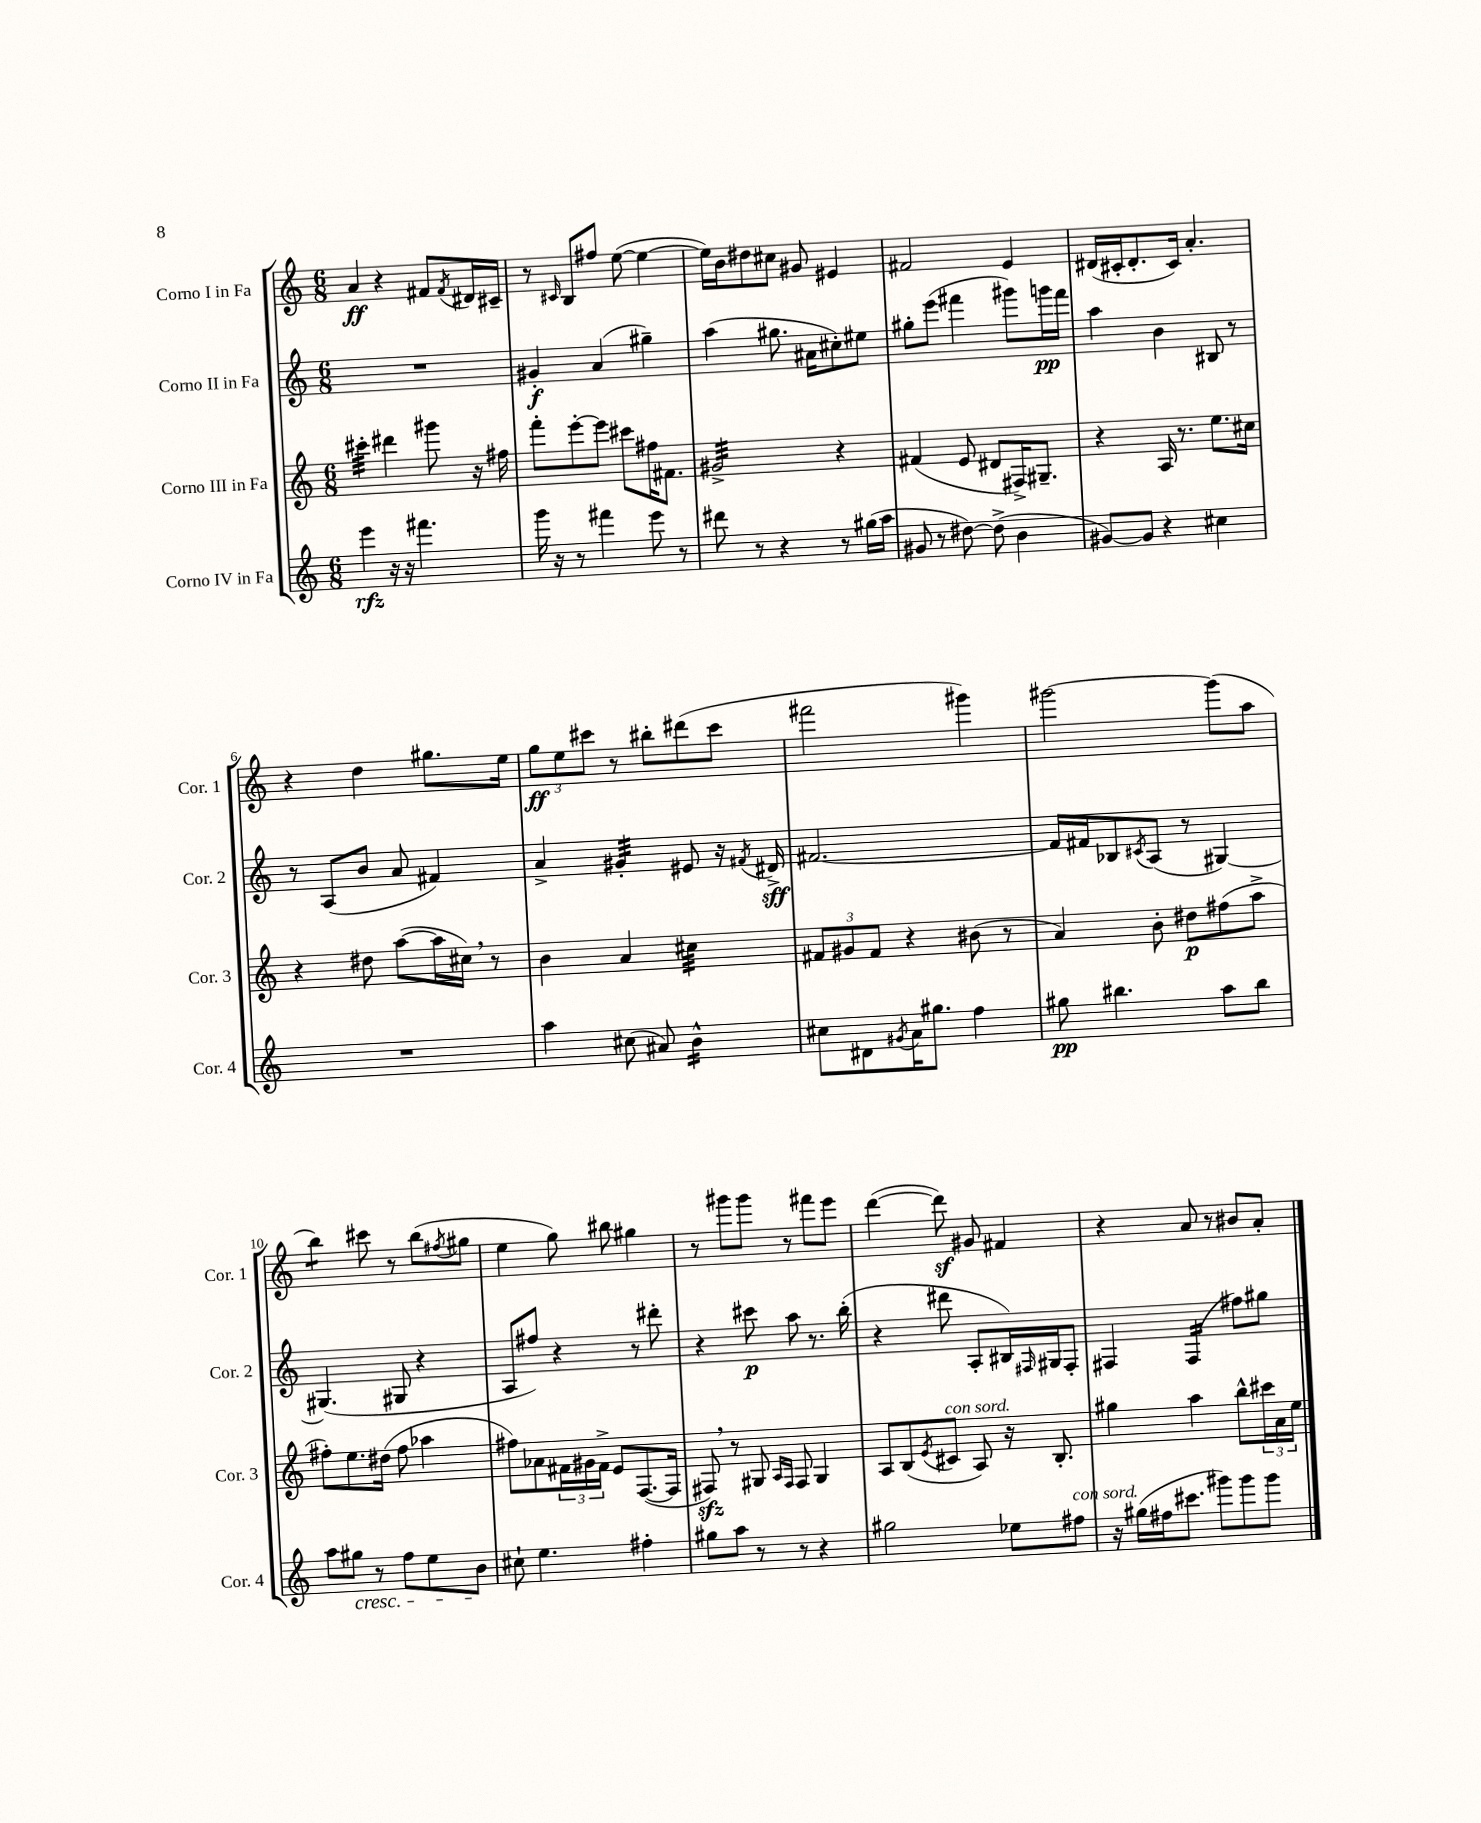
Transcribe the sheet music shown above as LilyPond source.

<<
\new StaffGroup <<
\new Staff = "s0" \with { instrumentName = "Corno I in Fa" shortInstrumentName = "Cor. 1" } {
    \clef treble \key c \major \numericTimeSignature \time 6/8
    a'4\ff r4 fis'8 \acciaccatura { fis'8 } dis'16 cis'16-- |
    r8 \grace { cis'16 } b8 fis''8 e''8~( e''4~ |
    e''16) b'16 dis''8 cis''8 gis'8 eis'4 |
    fis'2 e'4 |
    dis'16( cis'16-. dis'8.-. cis'16) a'4.-. |
    r4 d''4 gis''8. e''16 |
    \tuplet 3/2 { g''8\ff e''8 cis'''8 } r8 bis''8-. dis'''8( cis'''8 |
    fis'''2 gis'''4) |
    gis'''2~ gis'''8( a''8 |
    b''4:8) cis'''8 r8 b''8( \acciaccatura { fis''8 } gis''8 |
    e''4 g''8) bis''8 gis''4 |
    r8 gis'''8 gis'''8 r8 fis'''8 e'''8 |
    d'''4~( d'''8\sf) gis'8 fis'4 |
    r4 a'8 r8 bis'8 a'8-. \bar "|." |
}
\new Staff = "s1" \with { instrumentName = "Corno II in Fa" shortInstrumentName = "Cor. 2" } {
    \clef treble \key c \major \numericTimeSignature \time 6/8
    R2. |
    gis'4-.\f a'4( gis''4--) |
    a''4( gis''8. ais'16 cis''8-.) eis''8 |
    gis''8-. e'''8( fis'''4 gis'''8) g'''16\pp fis'''16 |
    a''4 b'4 bis8 r8 |
    r8 a8( b'8 a'8 fis'4) |
    a'4-> gis'4:32-. eis'8 r16 \acciaccatura { fis'8 } dis'16->\sff |
    fis'2.~ |
    fis'16 fis'16 bes8 \acciaccatura { cis'8 } a8( r8 gis4~) |
    gis4.( gis8 r4 |
    a8 fis''8) r4 r8 dis'''8-. |
    r4 cis'''8\p a''8 r8. b''16-.( |
    r4 dis'''8 a8-. bis16) \grace { fis16 } gis16 fis8-. |
    fis4 fis4:16( fis''8) gis''8 \bar "|." |
}
\new Staff = "s2" \with { instrumentName = "Corno III in Fa" shortInstrumentName = "Cor. 3" } {
    \clef treble \key c \major \numericTimeSignature \time 6/8
    cis'''4:32-. dis'''4 gis'''8 r16 fis''16 |
    f'''8-. e'''8~-. e'''8 cis'''8 fis''16 fis'8. |
    gis'2:32-> r4 |
    fis'4( e'8 dis'8 fis16->) gis8.-- |
    r4 a16 r8. e''8. cis''16 |
    r4 dis''8 a''8~( a''16 cis''16) \breathe r8 |
    b'4 a'4 cis''4:32 |
    \tuplet 3/2 { fis'8 gis'8 fis'8 } r4 bis'8( r8 |
    a'4) b'8-. dis''8\p fis''8( a''8-> |
    fis''8-.) e''8. dis''16( fis''8 aes''4 |
    fis''8) aes'8 \tuplet 3/2 { fis'16 gis'16 fis'16-> } e'8 f8.~( f16 |
    fis8\sfz) \breathe r8 gis8 \grace { a16 fis16 } fis8 gis4 |
    a8 b8( \acciaccatura { e'8 } cis'8^\markup { \italic "con sord." } a8) r16 b8.-. |
    gis''4 a''4 b''8-^ \tuplet 3/2 { cis'''16 a'16 e''16 } \bar "|." |
}
\new Staff = "s3" \with { instrumentName = "Corno IV in Fa" shortInstrumentName = "Cor. 4" } {
    \clef treble \key c \major \numericTimeSignature \time 6/8
    e'''4\rfz r16 r16 fis'''4. |
    g'''16 r16 r8 fis'''4 e'''8 r8 |
    dis'''8 r8 r4 r8 gis''16( a''16 |
    gis'8 r8 dis''8~) dis''8->( b'4 |
    gis'8~) gis'8 r4 cis''4 |
    R2. |
    a''4 cis''8( ais'8) b'4:16-^ |
    cis''8 dis'8 \acciaccatura { gis'8 } a'16 gis''8. f''4 |
    gis''8\pp bis''4. a''8 bis''8 |
    a''8 gis''8\cresc r8 f''8 e''8 b'8\! |
    cis''8-! e''4. fis''4-. |
    gis''8 a''8 r8 r8 r4 |
    gis''2 ees''8 fis''8^\markup { \italic "con sord." } |
    r16 gis''16( fis''16 cis'''8. gis'''8) gis'''8 gis'''8 \bar "|." |
}
>>
>>
